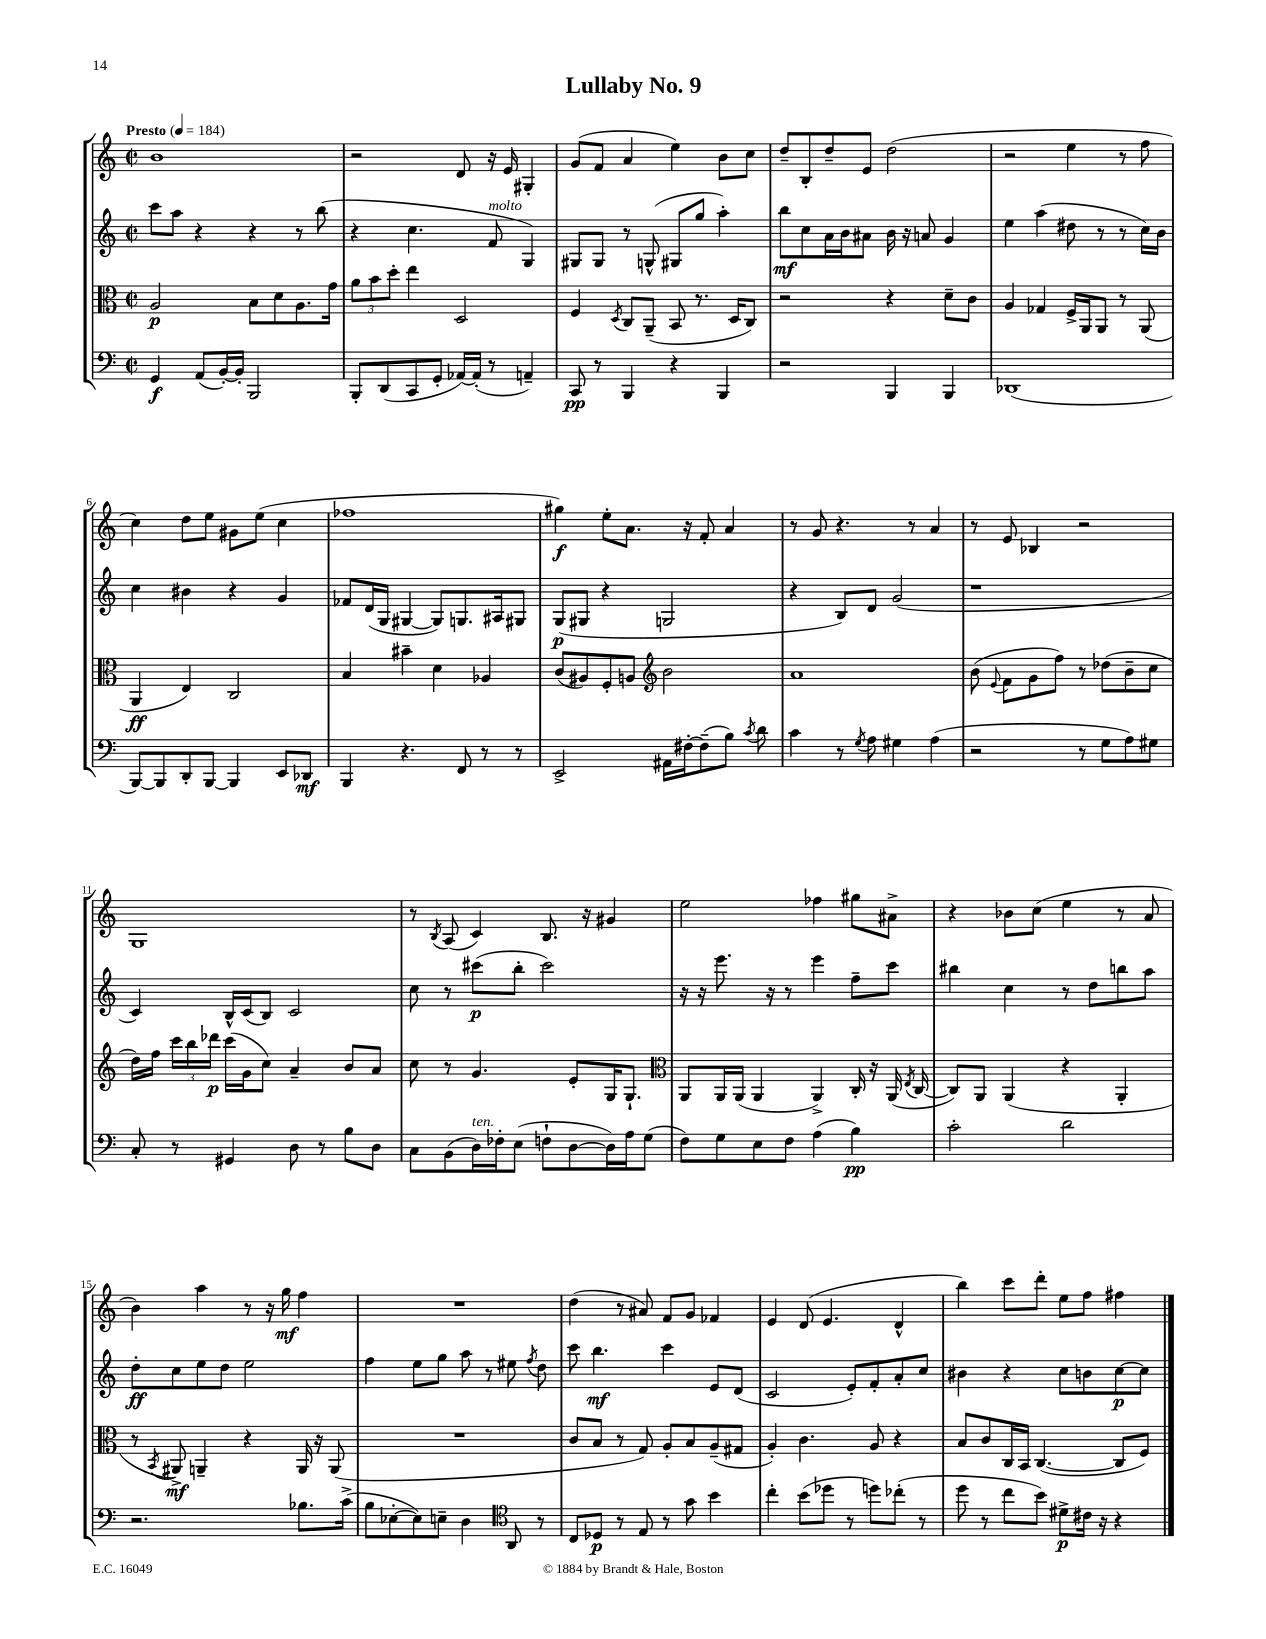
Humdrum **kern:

**kern	**dynam	**kern	**dynam	**kern	**dynam	**kern	**dynam
*part4	*part4	*part3	*part3	*part2	*part2	*part1	*part1
*staff4	*staff4	*staff3	*staff3	*staff2	*staff2	*staff1	*staff1
*clefF4	*	*clefC3	*	*clefG2	*	*clefG2	*
*k[]	*	*k[]	*	*k[]	*	*k[]	*
*M2/2	*	*M2/2	*	*M2/2	*	*M2/2	*
*met(c|)	*	*met(c|)	*	*met(c|)	*	*met(c|)	*
*MM184	*	*MM184	*	*MM184	*	*MM184	*
=1	=1	=1	=1	=1	=1	=1	=1
!	!	!	!	!	!	!LO:TX:a:B:t=Presto	!
4GG/	f	2A/	p	8ccc\L	.	1b	.
.	.	.	.	8aa\J	.	.	.
(8AA/L	.	.	.	4r	.	.	.
[16BB'/L)	.	.	.	.	.	.	.
16BB'/JJ]	.	.	.	.	.	.	.
2BBB/	.	8B\L	.	4r	.	.	.
.	.	8d\	.	.	.	.	.
.	.	8.A\	.	8r	.	.	.
.	.	.	.	(8bb\	.	.	.
.	.	16g\Jk	.	.	.	.	.
=2	=2	=2	=2	=2	=2	=2	=2
8BBB'/L	.	12a\L	.	4r	.	2r	.
.	.	12b\	.	.	.	.	.
(8DD/	.	.	.	.	.	.	.
.	.	12dd'\J	.	.	.	.	.
8CC/	.	4ee\	.	4.cc\	.	.	.
8GG'/J	.	.	.	.	.	.	.
[16AA-X/LL)	.	2D/	.	.	.	8d/	.
(16AA-'/JJ]	.	.	.	.	.	.	.
!	!	!	!	!LO:TX:a:i:t=molto	!	!	!
8r	.	.	.	8f/	.	16r	.
.	.	.	.	.	.	16e/	.
4AAn~/)	.	.	.	4G/)	.	4G#X'/	.
=3	=3	=3	=3	=3	=3	=3	=3
8CC/	pp	4F/	.	8G#X/L	.	(8g/L	.
8r	.	.	.	8G#/J	.	8f/J	.
.	.	8qD/	.	.	.	.	.
4BBB/	.	8C/L	.	8r	.	4a/	.
.	.	(8AA~/J	.	(8Gn^^/	.	.	.
4r	.	8BB/	.	8G#X/L	.	4ee\)	.
.	.	8.r	.	8gg/J	.	.	.
4BBB/	.	.	.	4aa'\)	.	8b\L	.
.	.	16D/KL	.	.	.	.	.
.	.	8C/J)	.	.	.	8cc\J	.
=4	=4	=4	=4	=4	=4	=4	=4
2r	.	2r	.	8bb\L	mf	8dd~/L	.
.	.	.	.	8cc\	.	8B'/	.
.	.	.	.	16a\L	.	8dd~/	.
.	.	.	.	16b\J	.	.	.
.	.	.	.	8a#X\J	.	8e/J	.
4BBB/	.	4r	.	16b\	.	(2dd\	.
.	.	.	.	16r	.	.	.
.	.	.	.	8an/	.	.	.
4BBB/	.	8d~\L	.	4g/	.	.	.
.	.	8c\J	.	.	.	.	.
=5	=5	=5	=5	=5	=5	=5	=5
(1DD-X	.	4A/	.	4ee\	.	2r	.
.	.	4G-X/	.	(4aa\	.	.	.
.	.	16F^/LL	.	8dd#X\	.	4ee\	.
.	.	16AA/J	.	.	.	.	.
.	.	8AA/J	.	8r	.	.	.
.	.	8r	.	8r	.	8r	.
.	.	(8AA/	.	16cc\LL)	.	8ff\	.
.	.	.	.	16b\JJ	.	.	.
!!LO:LB:g=z
=6	=6	=6	=6	=6	=6	=6	=6
[8BBB/L)	.	4AA/	ff	4cc\	.	4cc\)	.
8BBB/]	.	.	.	.	.	.	.
8DD'/	.	4E/)	.	4b#X\	.	8dd\L	.
[8BBB/J	.	.	.	.	.	8ee\J	.
4BBB/]	.	2C/	.	4r	.	8g#X\L	.
.	.	.	.	.	.	(8ee\J	.
8EE/L	.	.	.	4g/	.	4cc\	.
8DD-X/J	mf	.	.	.	.	.	.
=7	=7	=7	=7	=7	=7	=7	=7
4BBB/	.	4B/	.	8f-X/L	.	1ff-X	.
.	.	.	.	(16d/L	.	.	.
.	.	.	.	16G/JJ	.	.	.
4.r	.	4b#X~\	.	[4G#X/	.	.	.
.	.	4d\	.	8G#/L])	.	.	.
8FF/	.	.	.	8.Gn/	.	.	.
8r	.	4A-X/	.	.	.	.	.
.	.	.	.	16A#X/k	.	.	.
8r	.	.	.	8G#X/J	.	.	.
=8	=8	=8	=8	=8	=8	=8	=8
2EE^/	.	(8c/L	.	(8G/L	p	4gg#X\)	f
.	.	8A#X/)	.	8G#X/J	.	.	.
.	.	8F'/	.	4r	.	8ee'\L	.
.	.	8An/J	.	.	.	8.a\J	.
*	*	*clefG2	*	*	*	*	*
16AA#X\LL	.	2b\	.	2Gn/	.	.	.
[16F#X'\J	.	.	.	.	.	16r	.
(8F#~\]	.	.	.	.	.	8f'/	.
8B\J)	.	.	.	.	.	4a/	.
8qc/	.	.	.	.	.	.	.
8d\	.	.	.	.	.	.	.
=9	=9	=9	=9	=9	=9	=9	=9
4c\	.	1a	.	4r	.	8r	.
.	.	.	.	.	.	8g/	.
8r	.	.	.	8B/L)	.	4.r	.
8qG/	.	.	.	.	.	.	.
8A\	.	.	.	8d/J	.	.	.
4G#X\	.	.	.	(2g/	.	.	.
.	.	.	.	.	.	8r	.
(4A\	.	.	.	.	.	4a/	.
=10	=10	=10	=10	=10	=10	=10	=10
2r	.	(8b\	.	1r	.	8r	.
.	.	8qqe/	.	.	.	.	.
.	.	8f\L	.	.	.	8e/	.
.	.	8g\	.	.	.	4B-X/	.
.	.	8ff\J)	.	.	.	.	.
8r	.	8r	.	.	.	2r	.
8G\L	.	(8dd-X\L	.	.	.	.	.
8A\)	.	8b~\	.	.	.	.	.
8G#X\J	.	8cc\J	.	.	.	.	.
!!LO:LB:g=z
=11	=11	=11	=11	=11	=11	=11	=11
8C'/	.	16dd\LL)	.	4c/)	.	1G	.
.	.	16ff\JJ	.	.	.	.	.
8r	.	24ccc\LL	.	.	.	.	.
.	.	24bb\	.	.	.	.	.
.	.	24ddd-X\JJ	p	.	.	.	.
4GG#X/	.	(16ccc\LL	.	16B^^/LL	.	.	.
.	.	16g\J	.	(16c/J	.	.	.
.	.	8cc\J)	.	8B/J)	.	.	.
8D\	.	4a~/	.	2c/	.	.	.
8r	.	.	.	.	.	.	.
8B\L	.	8b/L	.	.	.	.	.
8D\J	.	8a/J	.	.	.	.	.
=12	=12	=12	=12	=12	=12	=12	=12
8C\L	.	8cc\	.	8cc\	.	8r	.
.	.	.	.	.	.	8qB/	.
(8BB\	.	8r	.	8r	.	(8A/	.
!LO:TX:a:i:t=ten.	!	!	!	!	!	!	!
16D\L)	.	4.g/	.	(8ccc#X\L	p	4c/)	.
16F-X'\J	.	.	.	.	.	.	.
(8E\J	.	.	.	8bb'\J	.	.	.
8Fn`\L	.	.	.	2ccc#\)	.	8.B/	.
[8D\	.	8e'/L	.	.	.	.	.
.	.	.	.	.	.	16r	.
16D\L])	.	16G/K	.	.	.	4g#X/	.
16A\J	.	8.G`/J	.	.	.	.	.
(8G\J	.	.	.	.	.	.	.
=13	=13	=13	=13	=13	=13	=13	=13
*	*	*clefC3	*	*	*	*	*
8F\L)	.	8AA/L	.	16r	.	2ee\	.
.	.	.	.	16r	.	.	.
8G\	.	16AA/L	.	8.eee\	.	.	.
.	.	(16AA/JJ	.	.	.	.	.
8E\	.	4AA/	.	.	.	.	.
.	.	.	.	16r	.	.	.
8F\J	.	.	.	8r	.	.	.
(4A\	.	4AA^/)	.	4eee\	.	4ff-X\	.
4B\)	pp	16C'/	.	8ff~\L	.	8gg#X\L	.
.	.	16r	.	.	.	.	.
.	.	(16AA/	.	8ccc\J	.	8a#X^\J	.
.	.	8qE/	.	.	.	.	.
.	.	[16C/	.	.	.	.	.
=14	=14	=14	=14	=14	=14	=14	=14
2c'\	.	8C/L])	.	4bb#X\	.	4r	.
.	.	8AA/J	.	.	.	.	.
.	.	(4AA/	.	4cc\	.	8b-X\L	.
.	.	.	.	.	.	(8cc\J	.
2d\	.	4r	.	8r	.	4ee\	.
.	.	.	.	8dd\L	.	.	.
.	.	4AA'/	.	8bbn\	.	8r	.
.	.	.	.	8aa\J	.	8a/	.
!!LO:LB:g=z
=15	=15	=15	=15	=15	=15	=15	=15
2.r	.	8r	.	8dd'\L	ff	4b\)	.
.	.	8qBB/	.	.	.	.	.
.	.	8AA#X^/)	mf	8cc\	.	.	.
.	.	4AAn~/	.	8ee\	.	4aa\	.
.	.	.	.	8dd\J	.	.	.
.	.	4r	.	2ee\	.	8r	.
.	.	.	.	.	.	16r	.
.	.	.	.	.	.	16gg\	mf
8.B-X\L	.	16AA/	.	.	.	4ff\	.
.	.	16r	.	.	.	.	.
.	.	(8AA/	.	.	.	.	.
(16c^\Jk	.	.	.	.	.	.	.
=16	=16	=16	=16	=16	=16	=16	=16
8B\L	.	1r	.	4ff\	.	1r	.
[8E-X'\	.	.	.	.	.	.	.
8E-\])	.	.	.	8ee\L	.	.	.
8En~\J	.	.	.	8gg\J	.	.	.
4D\	.	.	.	8aa\	.	.	.
.	.	.	.	8r	.	.	.
*clefC4	*	*	*	*	*	*	*
8AA/	.	.	.	8ee#X\	.	.	.
.	.	.	.	8qff/	.	.	.
8r	.	.	.	8dd\	.	.	.
=17	=17	=17	=17	=17	=17	=17	=17
8C/L	.	8c/L	.	8ccc\	.	(4dd\	.
8D-X/J	p	8B/J	.	4.bb\	mf	.	.
8r	.	8r	.	.	.	8r	.
8E/	.	8G/)	.	.	.	8a#X/)	.
8r	.	8A'/L	.	4ccc\	.	8f/L	.
8g\	.	8B/	.	.	.	8g/J	.
4b\	.	(8A~/	.	8e/L	.	4f-X/	.
.	.	8G#X/J	.	(8d/J	.	.	.
=18	=18	=18	=18	=18	=18	=18	=18
4cc'\	.	4A'/)	.	2c/	.	4e/	.
(8b\L	.	4.c\	.	.	.	(8d/	.
8dd-X\J	.	.	.	.	.	4.e/	.
8r	.	.	.	8e'/L)	.	.	.
8ddn\L)	.	8A/	.	8f'/	.	.	.
(8cc-X'\J	.	4r	.	8a'/	.	4d^^/	.
8r	.	.	.	8cc/J	.	.	.
=19	=19	=19	=19	=19	=19	=19	=19
8dd\	.	8B/L	.	4b#X\	.	4bb\)	.
8r	.	8c/	.	.	.	.	.
8cc\L	.	16C/L	.	4r	.	8ccc\L	.
.	.	16BB/JJ	.	.	.	.	.
8b\J)	.	([4.C/	.	.	.	8ddd'\J	.
8d#X^\L	p	.	.	8cc\L	.	8ee\L	.
16c#X\Jk	.	.	.	8bn\	.	8ff\J	.
16r	.	.	.	.	.	.	.
4r	.	8C/L]	.	[8cc\	p	4ff#X\	.
.	.	8F/J)	.	8cc\J]	.	.	.
==	==	==	==	==	==	==	==
*-	*-	*-	*-	*-	*-	*-	*-
